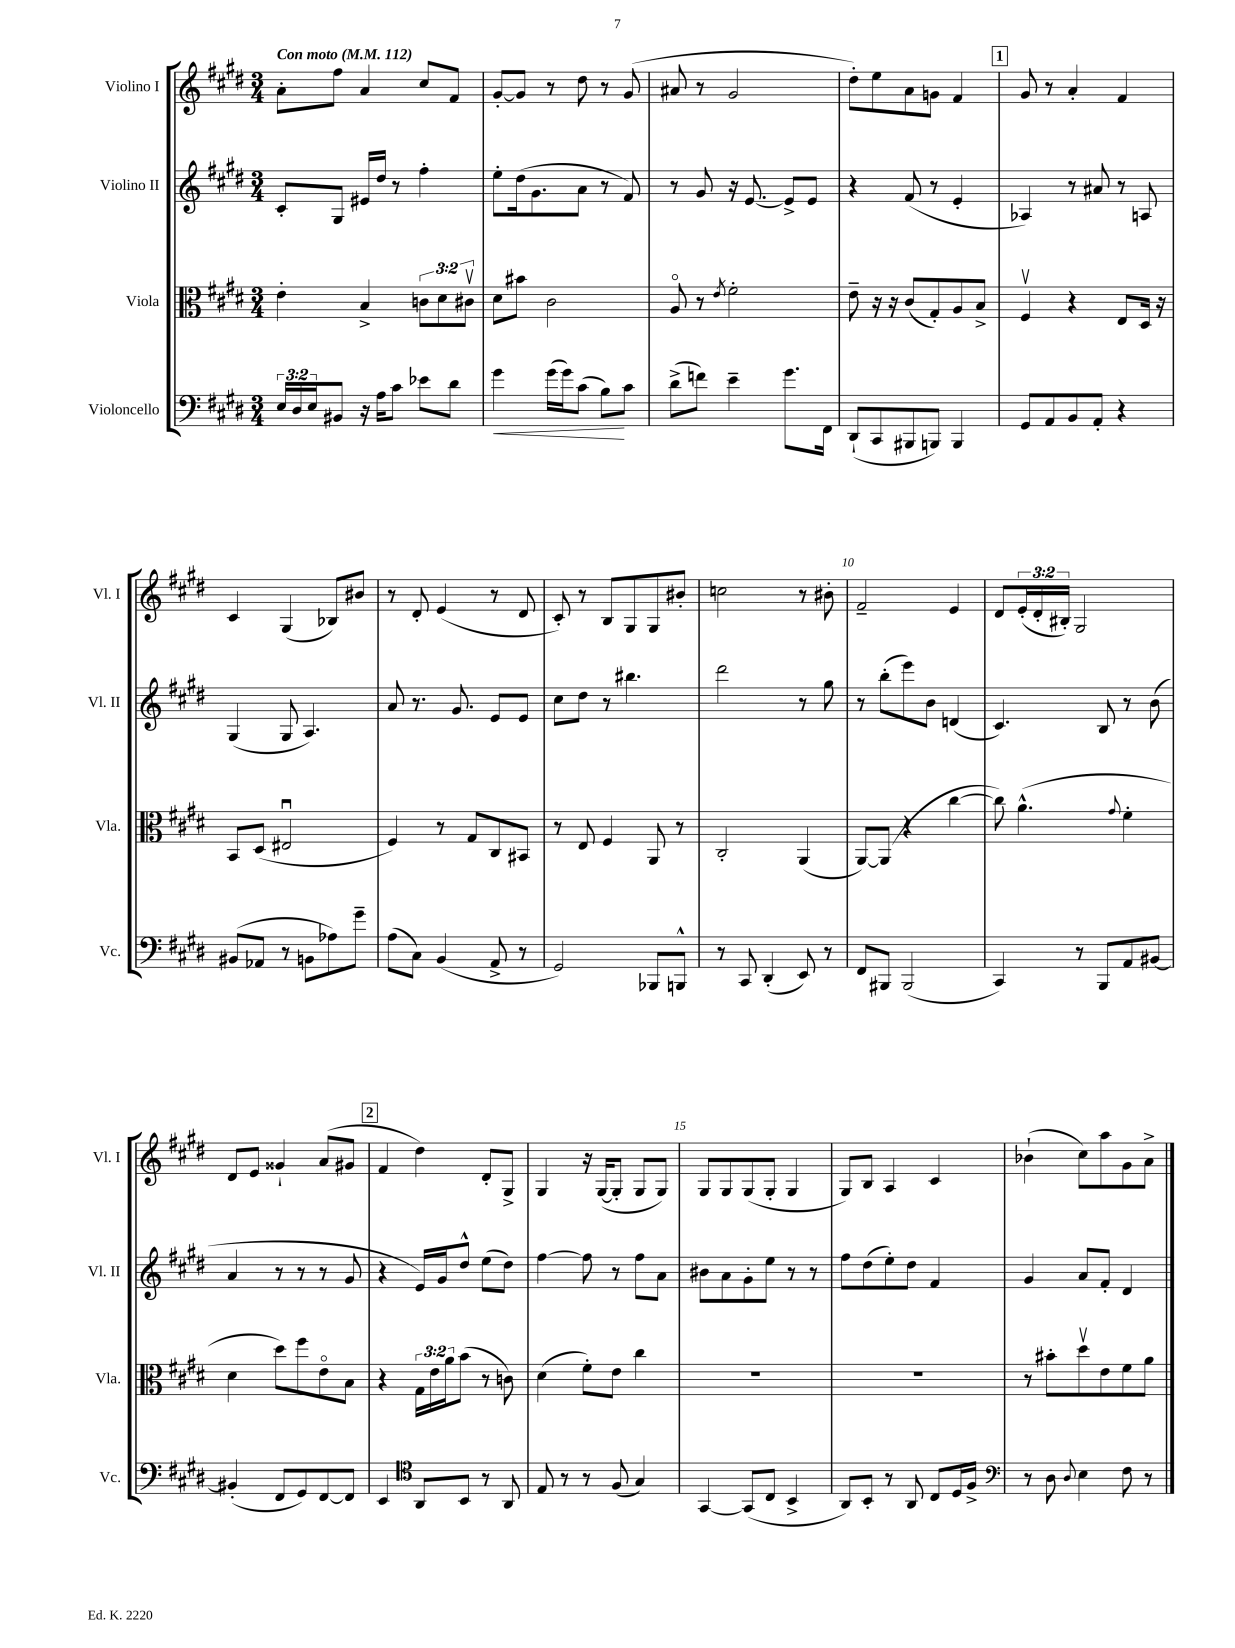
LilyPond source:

<<
\new StaffGroup <<
\new Staff = "s0" \with { instrumentName = "Violino I" shortInstrumentName = "Vl. I" } {
    \clef treble \key e \major \numericTimeSignature \time 3/4 \override Staff.TupletNumber.text = #tuplet-number::calc-fraction-text \tempo "Con moto" 4 = 112
    a'8-. fis''8 a'4 cis''8 fis'8 |
    gis'8~-. gis'8 r8 dis''8 r8 gis'8( |
    ais'8 r8 gis'2 |
    dis''8-.) e''8 a'8 g'8 fis'4 |
    \mark \markup { \box "1" } gis'8 r8 a'4-. fis'4 |
    cis'4 gis4( bes8) bis'8 |
    r8 dis'8-. e'4( r8 dis'8 |
    cis'8-.) r8 b8 gis8 gis8 bis'8-. |
    c''2 r8 bis'8-. |
    fis'2-- e'4 |
    dis'8 \tuplet 3/2 { e'16-.( dis'16-. bis16-.) } gis2 |
    dis'8 e'8 gisis'4-! a'8( gis'8 |
    \mark \markup { \box "2" } fis'4 dis''4) dis'8-. gis8-> |
    gis4 r16 gis16~( gis8-. gis8 gis8) |
    gis8 gis8 gis8( gis8-. gis4 |
    gis8) b8 a4 cis'4 |
    bes'4-!( cis''8) a''8 gis'8 a'8-> \bar "|." |
}
\new Staff = "s1" \with { instrumentName = "Violino II" shortInstrumentName = "Vl. II" } {
    \clef treble \key e \major \numericTimeSignature \time 3/4
    cis'8-. gis8 eis'16 dis''16 r8 fis''4-. |
    e''8-. dis''16( gis'8. a'8 r8 fis'8) |
    r8 gis'8 r16 e'8.~ e'8-> e'8 |
    r4 fis'8( r8 e'4-. |
    \mark \markup { \box "1" } aes4) r8 ais'8 r8 a8 |
    gis4( gis8 a4.) |
    a'8 r8. gis'8. e'8 e'8 |
    cis''8 dis''8 r8 bis''4. |
    dis'''2 r8 gis''8 |
    r8 b''8-.( e'''8) b'8 d'4( |
    cis'4.) b8 r8 b'8( |
    a'4 r8 r8 r8 gis'8 |
    \mark \markup { \box "2" } r4 e'16) gis'16 dis''8-^ e''8( dis''8) |
    fis''4~ fis''8 r8 fis''8 a'8 |
    bis'8 a'8 gis'8-. e''8 r8 r8 |
    fis''8 dis''8( e''8-.) dis''8 fis'4 |
    gis'4 a'8 fis'8-. dis'4 \bar "|." |
}
\new Staff = "s2" \with { instrumentName = "Viola" shortInstrumentName = "Vla." } {
    \clef alto \key e \major \numericTimeSignature \time 3/4 \override Staff.TupletNumber.text = #tuplet-number::calc-fraction-text
    e'4-. b4-> \tuplet 3/2 { c'8 dis'8 cis'8\upbow } |
    dis'8 bis'8 cis'2 |
    a8\flageolet r8 \acciaccatura { e'8 } fis'2-. |
    e'8-- r16 r16 cis'8( gis8-.) a8 b8-> |
    \mark \markup { \box "1" } fis4\upbow r4 e8 dis16 r16 |
    b,8 dis8( eis2\downbow |
    fis4) r8 gis8 cis8 bis,8 |
    r8 e8 fis4 a,8 r8 |
    cis2-. a,4( |
    a,8~) a,8( r4 cis''4~ |
    cis''8) a'4.-^( \appoggiatura { gis'8 } fis'4-. |
    dis'4 dis''8) fis''8 e'8\flageolet b8 |
    \mark \markup { \box "2" } r4 \tuplet 3/2 { gis16 e'16 a'16 } b'8( r8 c'8) |
    dis'4( fis'8-.) e'8 cis''4 |
    R2. |
    R2. |
    r8 bis'8-. dis''8\upbow e'8 fis'8 a'8 \bar "|." |
}
\new Staff = "s3" \with { instrumentName = "Violoncello" shortInstrumentName = "Vc." } {
    \clef bass \key e \major \numericTimeSignature \time 3/4 \override Staff.TupletNumber.text = #tuplet-number::calc-fraction-text
    \tuplet 3/2 { e16 dis16 e16 } bis,8 r16 a16 cis'8 ees'8 dis'8 |
    gis'4\< gis'16( gis'16) cis'8( b8\!) cis'8 |
    dis'8->( f'8) e'4-- gis'8. fis,16 |
    dis,8-!( cis,8 bis,,8 b,,8) b,,4 |
    \mark \markup { \box "1" } gis,8 a,8 b,8 a,8-. r4 |
    bis,8( aes,8 r8 b,8 aes8) gis'8-- |
    a8( cis8) b,4( a,8-> r8 |
    gis,2) bes,,8 b,,8-^ |
    r8 cis,8 dis,4-.( e,8) r8 |
    fis,8 bis,,8 bis,,2( |
    cis,4) r8 b,,8 a,8 bis,8~ |
    bis,4-.( fis,8 gis,8) fis,8~ fis,8 |
    \mark \markup { \box "2" } e,4 \clef tenor a,8 b,8 r8 a,8 |
    e8 r8 r8 fis8( gis4) |
    gis,4~ gis,8( cis8 b,4-> |
    a,8) b,8-. r8 a,8 cis8 dis16 fis16-> |
    \clef bass r8 dis8 \appoggiatura { dis8 } e4 fis8 r8 \bar "|." |
}
>>
>>
\layout { \context { \Score \override BarNumber.break-visibility = ##(#f #t #t) barNumberVisibility = #(every-nth-bar-number-visible 5) } }
